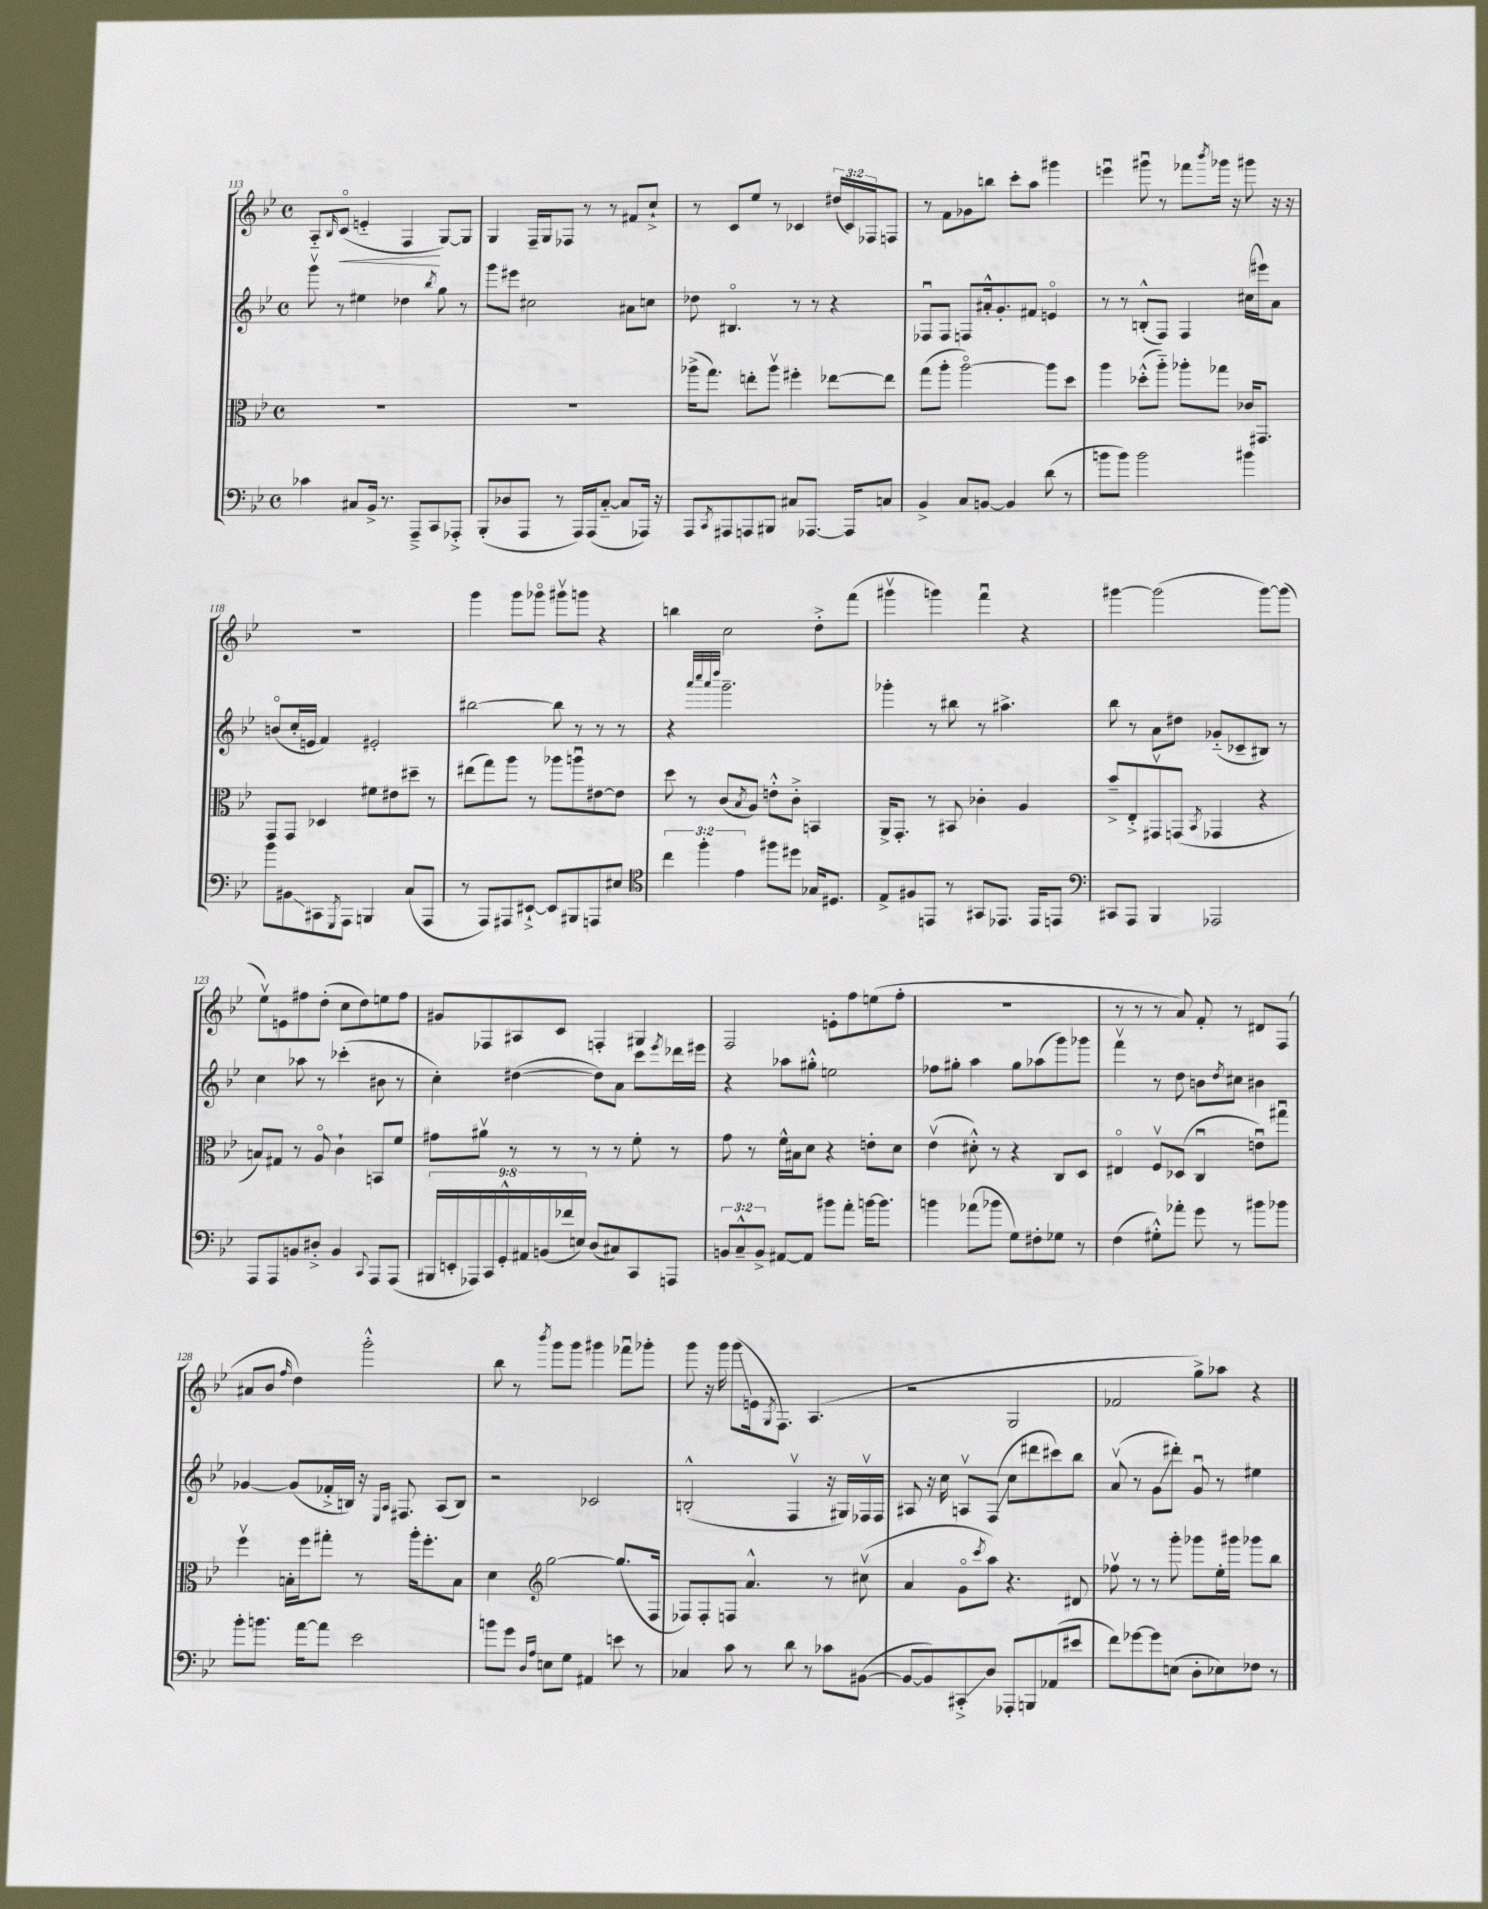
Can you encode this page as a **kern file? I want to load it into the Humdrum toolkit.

**kern	**kern	**kern	**kern
*staff4	*staff3	*staff2	*staff1
*clefF4	*clefC3	*clefG2	*clefG2
*k[b-e-]	*k[b-e-]	*k[b-e-]	*k[b-e-]
*M4/4	*M4/4	*M4/4	*M4/4
*met(c)	*met(c)	*met(c)	*met(c)
4c-	1r	8gggv	8A'~
.	.	.	16qqB-
.	.	8r	(8co
8C#	.	4ee#	4e'~
16BB-^	.	.	.
8.r	.	.	.
.	.	4dd-	4F
8AAA~^	.	.	.
.	.	8qbb-	.
8CC	.	8gg	[8G)
8AAA-'^	.	8r	8G]
=	=	=	=
(8BBB-'	1r	8ggg	4G
8D-	.	8eee#	.
8AAA	.	2cc#	16F~
.	.	.	16G
8r	.	.	8F-
16AAA)	.	.	8r
(16AAA	.	.	.
[8C'~	.	.	8r
8C]	.	8a#	8f#
16AAA-)	.	8cc	8cc`^
16r	.	.	.
=	=	=	=
8AAA	(16aa-^	8dd-	8r
.	8.gg)	.	.
8qCC	.	.	.
8AAA#	.	4.B#o	8c
8AAA	8ee'	.	8ee-
8BBB#	8aa-v	.	8r
8C#	4ff#'	8r	4c-
[8.AAA-	.	8r	.
.	[8ee-	4r	(24dd#
.	.	.	24c-)
16AAA-]	.	.	.
.	.	.	24F-
8C	8ee-]	.	8F
=	=	=	=
4BB-^	(8gg	8F-u	8r
.	8aa'	8F-	8f
8C	[2aao)	8F	8g-
[8BB	.	16a#'^^	8bb
.	.	8.g'	.
4BB]	.	.	8ccc'
.	.	8f#	8aa
(8d	8aa]	4eo	4ggg#
8r	8dd	.	.
=	=	=	=
8b	4aa	8r	4eeeu
8b)	.	8r	.
2b	(8dd-'^^	(8B'^^	8ggg#u
.	8aa'~)	8F)	8r
.	8aa-'	4F	8fff-
.	.	.	8qbbb-
.	8gg-	.	16ggg-
.	.	.	16r
4b#	16c-	(16cc#	8ggg#
.	8.GG#	16eee#)	.
.	.	8a	16r
.	.	.	16r
=	=	=	=
8b-	8GG	(8bo	1r
8BB#	8GG	16cc'	.
.	.	16e	.
8CC#	4D-	4f)	.
8qGGG	.	.	.
8AAA	.	.	.
4BBB	8f#	2e#'	.
.	8e#	.	.
(8C	8dd#~	.	.
8AAA	8r	.	.
=	=	=	=
8r	(8ee#	[2bb#	4ggg
8AAA)	8gg)	.	.
8AAA#	8aa	.	8ggg
[8EE#`^	8r	.	8ggg-o
8EE#]	8aa-	8bb#]	8ggg#v
8BBB#	8aau	8r	8ggg
8AAA	[8e#	8r	4r
8E#	8e#]	8r	.
=	=	=	=
*clefC4	*	*	*
6cc	8dd	4r	4bb
.	8r	.	.
6ff'	.	.	.
.	.	32qqaaa	.
.	.	32qqcccc	.
.	.	32qqaaa	.
.	.	32qqdddd	.
.	(8c	2.ggg~	2cc
6e-	.	.	.
.	8qB-	.	.
.	8A)	.	.
8ff#	8e'^^	.	.
8dd#	8c'^	.	.
16G-	4BB	.	8dd'^
8.D#	.	.	.
.	.	.	(8fff
=	=	=	=
8E-^	16AA^	4ggg-'	4ggg#v
.	8.GG'	.	.
8F#	.	.	.
8EE	8r	8r	4ggg)
8r	8BB#	8bb#	.
8GG#	4c-'	8r	4fffu
8.EE-	.	4.aa#^	.
.	4A	.	4r
16EE-	.	.	.
8EE	.	.	.
=	=	=	=
*clefF4	*	*	*
8CC#	8b-~^	8bb-	[4ggg#
8AAA	8E-'^	8r	.
4BBB-	8GG#v	8a	(2ggg#]
.	(8GG	8dd#	.
.	8qBB-	.	.
2AAA-	4GG-	(8g-'~	.
.	.	8c-~	.
.	4r	8B#)	[8ggg#)
.	.	8r	(8ggg#]
=	=	=	=
8AAA	8B)	4cc	8ee-v)
8AAA	8G#	.	8e
8BB	8r	8aa-	8ff#
8D#'^	8Ao	8r	(8dd'
4BB	4c`	(4ccc-'	8cc
.	.	.	8dd)
8qqCC	.	.	.
8AAA	8BB	8b#	8ee
(8AAA	8f	8r	8ff#
=	=	=	=
18BBB#	8g#	4cc')	8g#
18EE'	.	.	.
18AAA-)	.	.	.
.	8a#v	.	8F-
18CC	.	.	.
18GG'^^	.	.	.
.	8r	([4dd#	8A#
18AA#	.	.	.
(18BB	.	.	.
.	8r	.	8c
18f-	.	.	.
18E)	.	.	.
(8D	8r	8dd#])	4F'
8C#)	8r	8a	.
8CC	8f'	8ccc	4G#
.	.	8qeee-	.
8AAA	8r	16ddd-	.
.	.	16eee#	.
=	=	=	=
12BB	8g	4r	2F
12C~^^	.	.	.
.	8r	.	.
12BB^	.	.	.
[8AA#	16f^^	8aa-	.
.	16B#	.	.
8AA#]	8d	8gg#'^^	.
8b#	4r	2ee	8e'
8a'	.	.	8ff
[16b	8e'	.	(8ee
8.b]	.	.	.
.	8d	.	8ff'
=	=	=	=
4b	(4e-v	8ff-	1r
.	.	8gg#'	.
(8a-	8d#'^^)	4aa	.
8b-	8r	.	.
8G)	4r	8gg#	.
8F#'	.	(8aa-	.
8G-	8C	8ggg)	.
8r	8D	8ggg-	.
=	=	=	=
(4F	4E#o	4fffv	8r
.	.	.	8r
8G#'^^)	8Fv	8r	8r
8a-'	(8D-	8dd	8a)
8g	4Cu	8b	8f'
.	.	8qdd	.
8r	.	8cc#	8r
8b#	8eu)	4b#	8d#
8b-	8gg#u	.	(8F
=	=	=	=
8b-'	4ffv	[4g-	8a#
8.b	.	.	8b-
.	.	.	16qqff
.	16B'	(8g-]	4dd)
[16a	16ff	.	.
8a]	8gg#'	16f-'^	.
.	.	16B)	.
2e-	8r	16r	2ggg'^^
.	.	16qqE-	.
.	.	16qqA	.
.	.	8.F#	.
.	16aa'	.	.
.	8.ff'	.	.
.	.	(8A	.
.	8B	8B)	.
=	=	=	=
8b	4d	2r	8bb-
8g	.	.	8r
*	*clefG2	*	*
16qqD	.	.	.
16qqA	.	.	8qbbb-
8E	[2gg	.	8ggg
8G	.	.	8ggg
4AA#	.	2c-	4ggg#
8e	(8.gg]	.	8fff-u
8r	.	.	8ggg-'
.	16F	.	.
=	=	=	=
4C-	8F-)	(2B'^^	8ggg
.	8F-'	.	16r
.	.	.	16ggg
8c	8F	.	(8ggg
8r	4.a^^	.	16e
.	.	.	8qG
.	.	.	8.F)
8d	.	4Fv	.
8r	.	.	(4.A
8c-	8r	16r	.
.	.	16G#)	.
([8BB#	(8cc#v	16F-v	.
.	.	16F-	.
=	=	=	=
8BB#_	4a	8A#	2r
8BB#])	.	16r	.
.	.	16cc	.
8CC#'^	8go	8Av	.
.	8qccc	.	.
8D	8aa)	(8F	.
8AAA-'	4.r	8cc	2G
8BBB	.	8ddd#	.
(8AA-	.	8ccc#)	.
8e#	8d#	8bb-	.
=	=	=	=
8f)	8ff-v	(8av	2f-
[8g-	8r	8r	.
8g-]	8r	8g	.
(8E	8ggg'	8ddd#')	.
8D'	8ggg-	8gu	8gg^)
8E-)	16ee-'	8r	8aa-
.	16ggg#	.	.
8F-	8ggg-	4ee#	4r
8r	8bb-	.	.
==	==	==	==
*-	*-	*-	*-
